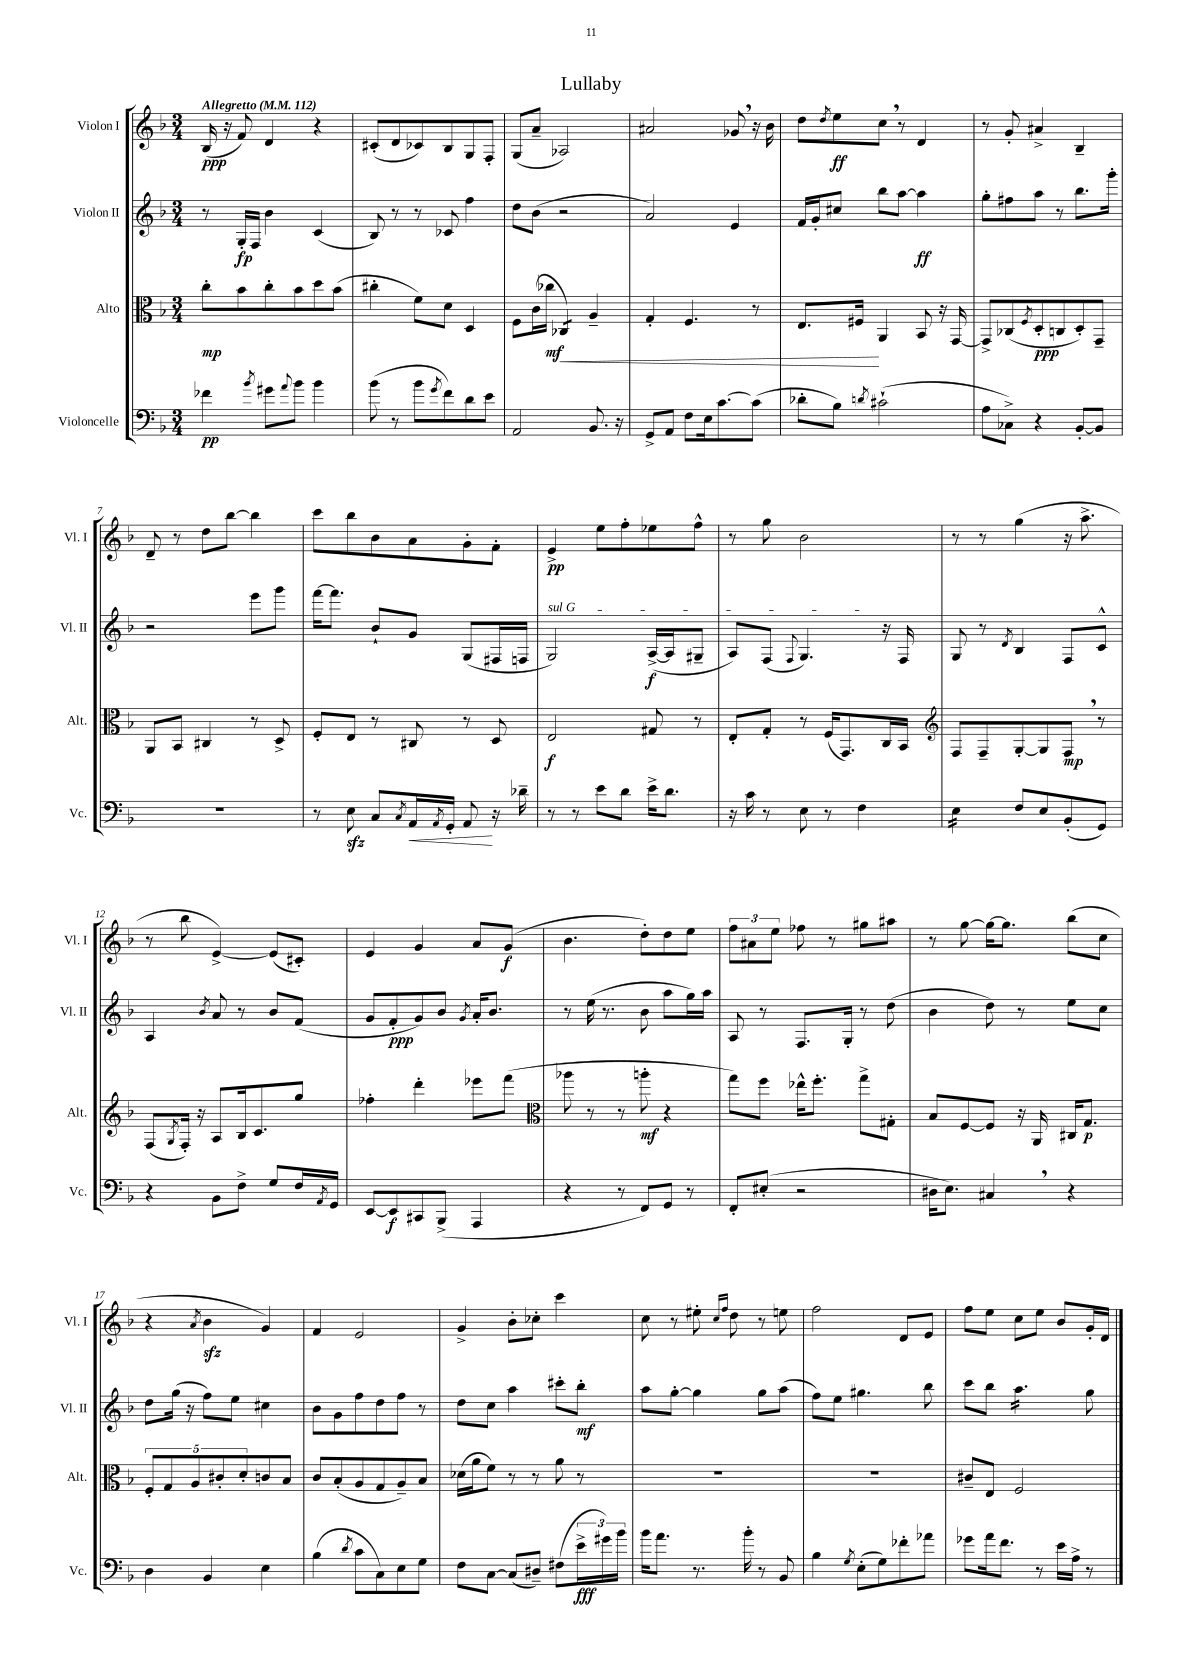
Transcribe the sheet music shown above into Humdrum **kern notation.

**kern	**kern	**kern	**kern
*staff4	*staff3	*staff2	*staff1
*clefF4	*clefC3	*clefG2	*clefG2
*k[b-]	*k[b-]	*k[b-]	*k[b-]
*M3/4	*M3/4	*M3/4	*M3/4
*MM112	*MM112	*MM112	*MM112
4f-	8cc'	8r	(16B-
.	.	.	16r
.	8b-	16G'	8f)
.	.	16F	.
8qb-	.	.	.
8g#	8cc'	4b-	4d
8qqa	.	.	.
8b-	8b-	.	.
4b-	8dd	(4c	4r
.	(8b-	.	.
=	=	=	=
(8b-	4cc#'	8B-)	(8c#'
8r	.	8r	8d
8b-	8f)	8r	8c-)
8qg	.	.	.
8f)	8d	8c-	8B-
8d	4D	4ff	8G
8e	.	.	8F'
=	=	=	=
2AA	8F	8dd	(8G
.	(16c	(8b-	8a~
.	16cc-	.	.
.	4C-)	2r	2A-)
8.BB-	4A~	.	.
16r	.	.	.
=	=	=	=
8GG^	4G'	2a)	2a#
8AA	.	.	.
8F	4.F	.	.
16E	.	.	.
[8.c	.	.	.
.	.	4e	8g-
(8c]	8r	.	16r
.	.	.	16b-
=	=	=	=
8d-'	8.E	16f	8dd
.	.	16g'	.
.	.	.	8qdd
8B-)	.	8cc#	8ee
.	16F#	.	.
8qd	.	.	.
(2c#`	4AA	8bb-	8cc
.	.	[8aa	8r
.	8BB-	4aa]	4d
.	16r	.	.
.	[16GG	.	.
=	=	=	=
8A	8GG^]	8gg'	8r
8C-^)	(8C-	8ff#	8g'
.	8qF	.	.
4r	8D'	8aa	4a#^
.	8C	8r	.
[8BB-'	8D')	8.bb-	4B-~
8BB-]	8GG~	.	.
.	.	16ggg'	.
=	=	=	=
2.r	8AA	2r	8d~
.	8BB-	.	8r
.	4C#	.	8dd
.	.	.	[8bb-
.	8r	8eee	4bb-]
.	8D^	8ggg	.
=	=	=	=
8r	8F'	[16fff	8ccc
.	.	8.fff]	.
8E	8E	.	8bb-
8C	8r	8b-`	8b-
8qC	.	.	.
16AA	8C#	8g	8a
8qAA	.	.	.
16GG'	.	.	.
8AA	8r	(8G	8g'
16r	8D	16F#	8f'
16d-~	.	16F	.
=	=	=	=
8r	2E	2G)	4e^
8r	.	.	.
8e	.	.	8ee
8d	.	.	8ff'
16e^	8G#	([16A^	8ee-
8.d	.	16A]	.
.	8r	8G#~	8ff^^
=	=	=	=
16r	8E'	8A)	8r
16c	.	.	.
8r	8G'	(8F	8gg
.	.	8qqF	.
8E	8r	4.G)	2b-
8r	(16F	.	.
.	8.GG)	.	.
4F	.	.	.
.	16C	16r	.
.	16BB-	16F	.
=	=	=	=
*	*clefG2	*	*
4E	8F	8G	8r
.	8F~	8r	8r
.	.	8qd	.
8F	[8G'	4B-	(4gg
8E	8G]	.	.
(8BB-'	8F	8F	16r
.	.	.	8.aa^
8GG)	8r	8c^^	.
=	=	=	=
4r	(8F	4A	8r
.	8qG	.	.
.	16F')	.	8bb-
.	16r	.	.
.	.	8qb-	.
8BB-	8A	8a	[4e^)
8F^	16B-	8r	.
.	8.c	.	.
8G	.	8b-	(8e]
16F	8gg	(8f	8c#')
8qAA	.	.	.
16GG	.	.	.
=	=	=	=
[8EE	4ff-'	8g	4e
8EE]	.	8f'	.
8CC#	4ddd'	8g)	4g
(8BBB-^	.	8b-	.
.	.	8qg	.
4AAA	8eee-	16a'	8a
.	.	8.b-	.
.	(8fff	.	(8g
=	=	=	=
*	*clefC3	*	*
4r	8aa-	8r	4.b-
.	8r	(16ee	.
.	.	8.r	.
8r	8r	.	.
8FF)	8aa'	8b-	8dd')
8GG	4r	8aa	8dd
8r	.	16gg)	8ee
.	.	16aa	.
=	=	=	=
8FF'	8gg)	8A	12ff
.	.	.	12a#
(8E#'	8ff	8r	.
.	.	.	12ee
2r	16ee-^^	8.F	8ff-
.	8.ff'	.	.
.	.	.	8r
.	.	16G'	.
.	8gg^	8r	8gg#
.	8G#'	(8dd	8aa#
=	=	=	=
16D#	8B-	4b-	8r
8.E)	.	.	.
.	[8F	.	[8gg
4C#	8F]	8dd)	16gg_
.	.	.	8.gg]
.	16r	8r	.
.	16AA	.	.
4r	16C#	8ee	(8bb-
.	8.G	.	.
.	.	8cc	8cc
=	=	=	=
4D	10F'	8dd	4r
.	10G	.	.
.	.	(16gg	.
.	.	16r	.
.	10A	.	.
.	.	.	8qa
4BB-	.	8ff)	4b-
.	10c#'	.	.
.	.	8ee	.
.	10d'	.	.
4E	8c	4cc#	4g)
.	8B-	.	.
=	=	=	=
(4B-	8c	8b-	4f
.	(8B-'	8g	.
8qd	.	.	.
8c	8A	8ff	2e
8C)	8G	8dd	.
8E	8A~)	8ff	.
8G	8B-	8r	.
=	=	=	=
8F	(16d-	8dd	4g^
.	16a	.	.
[8C	8f)	8cc	.
(8C]	8r	4aa	8b-'
8D#~)	8r	.	8cc-'
(8F#	8a	8ccc#'	4ccc
24e^	8r	8bb-'	.
24g#)	.	.	.
24b-	.	.	.
=	=	=	=
16b-	2.r	8aa	8cc
8.a	.	.	.
.	.	[8gg'	8r
8.r	.	4gg]	8ee#'
.	.	.	16qqcc
.	.	.	16qqff
.	.	.	8dd
16b-'	.	.	.
8r	.	8gg	8r
8BB-	.	(8aa	8ee
=	=	=	=
4B-	2.r	8ff)	2ff
.	.	8ee	.
8qG	.	.	.
(8E'	.	4.gg#	.
8G)	.	.	.
8f-'	.	.	8d
8a-	.	8bb-	8e
=	=	=	=
8g-	8c#~	8ccc	8ff
16a	8E	8bb-	8ee
8.f	.	.	.
.	2F	4.aa	8cc
8r	.	.	8ee
16e	.	.	8b-
16A^	.	.	.
8r	.	8gg	16g'
.	.	.	16d
==	==	==	==
*-	*-	*-	*-
